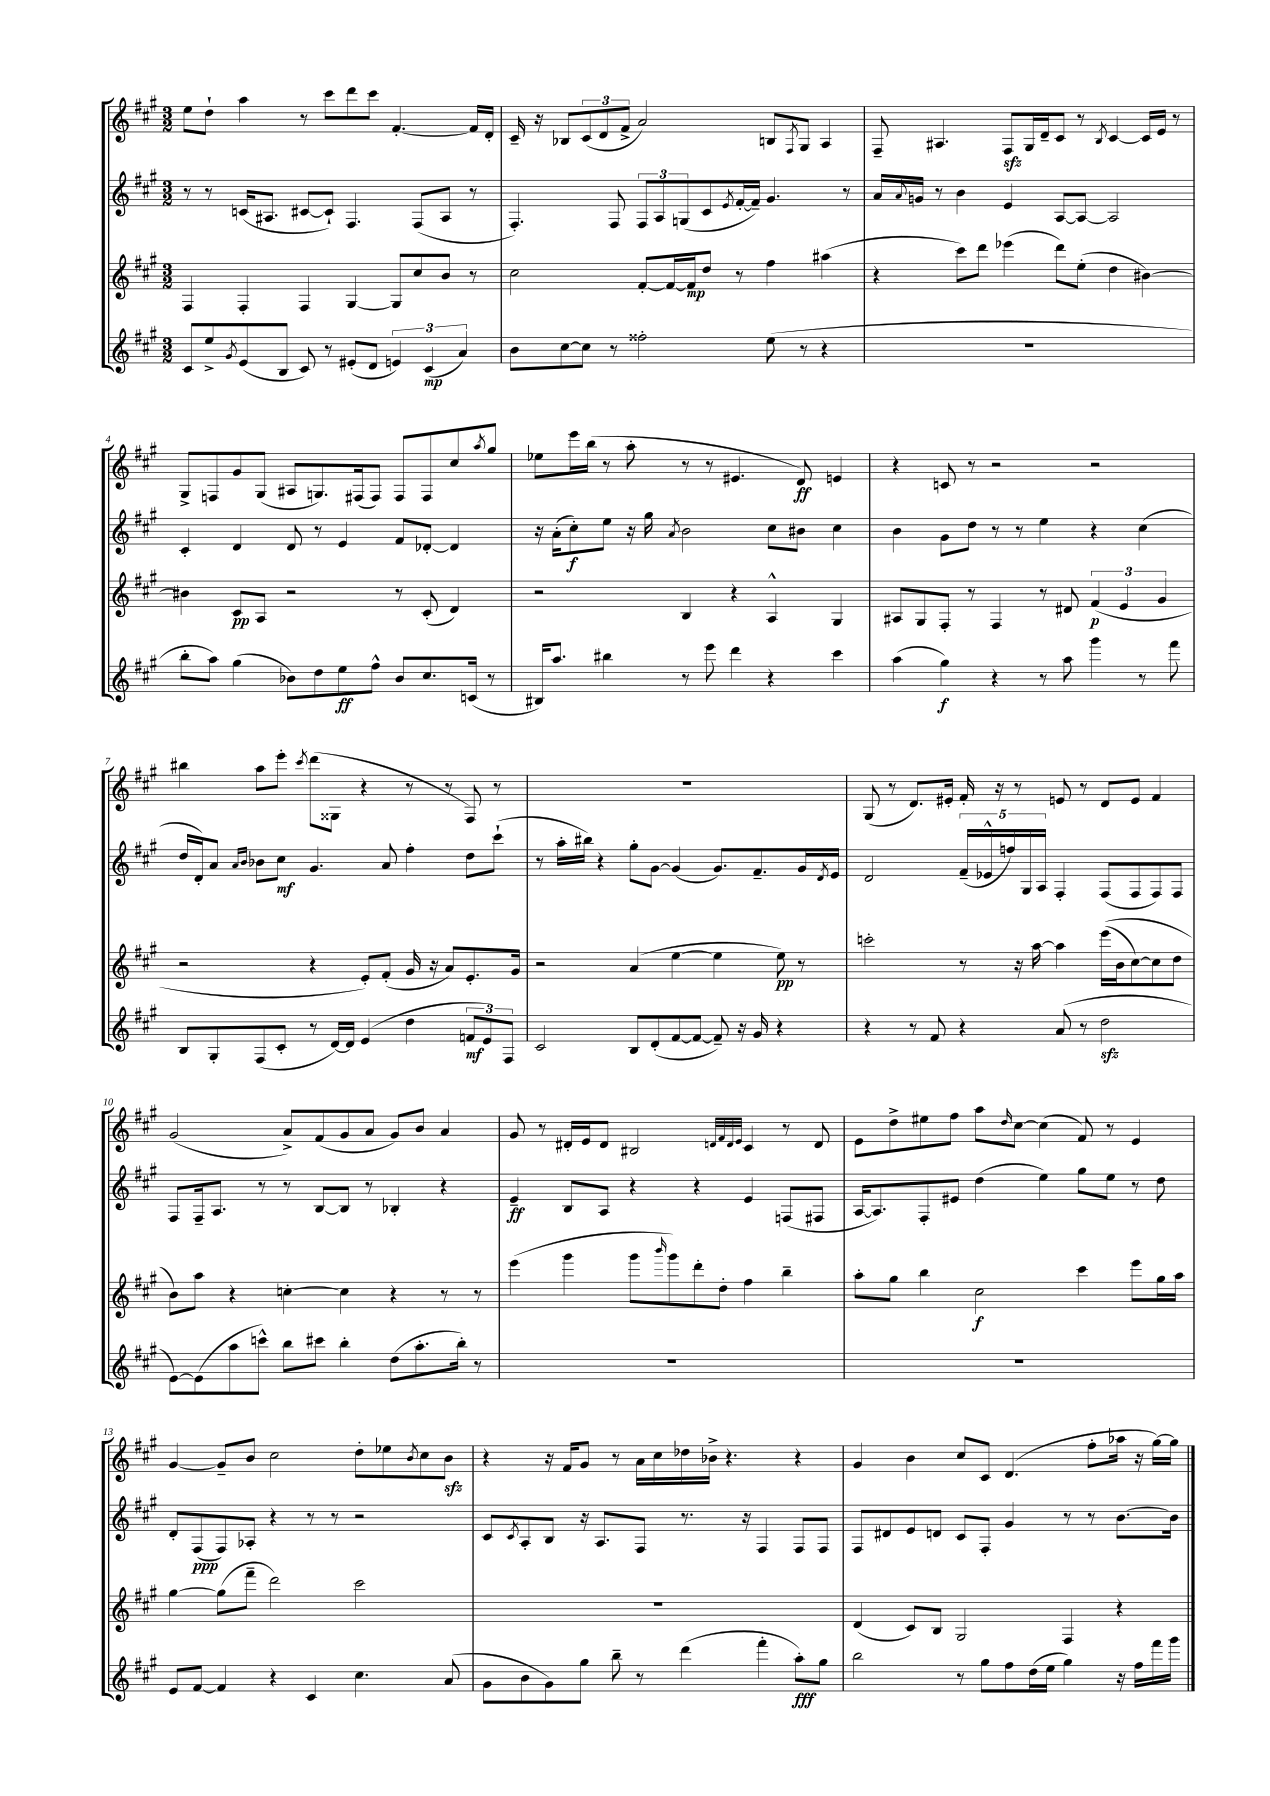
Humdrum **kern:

**kern	**dynam	**kern	**dynam	**kern	**dynam	**kern	**dynam
*part4	*part4	*part3	*part3	*part2	*part2	*part1	*part1
*staff4	*staff4	*staff3	*staff3	*staff2	*staff2	*staff1	*staff1
*clefG2	*	*clefG2	*	*clefG2	*	*clefG2	*
*k[f#c#g#]	*	*k[f#c#g#]	*	*k[f#c#g#]	*	*k[f#c#g#]	*
*M3/2	*	*M3/2	*	*M3/2	*	*M3/2	*
=1	=1	=1	=1	=1	=1	=1	=1
8c#/L	.	4F#/	.	8r	.	8ee\L	.
8ee^/	.	.	.	8r	.	8dd`\J	.
8qg#/	.	.	.	.	.	.	.
(8e/	.	4F#'/	.	(16cn/KL	.	4aa\	.
.	.	.	.	8.A#X/J	.	.	.
8B/J	.	.	.	.	.	.	.
8c#/)	.	4F#/	.	[8c#X/L	.	8r	.
8r	.	.	.	8c#`/J])	.	8ccc#\L	.
(8e#X'/L	.	[4G#/	.	4.F#/	.	8ddd\	.
8d/J	.	.	.	.	.	8ccc#\J	.
6en/)	.	8G#/L]	.	.	.	[4.f#'/	.
.	.	8cc#/	.	(8F#/L	.	.	.
(6c#/	mp	.	.	.	.	.	.
.	.	8b/J	.	8A#/J	.	.	.
6a/)	.	.	.	.	.	.	.
.	.	8r	.	8r	.	16f#/LL]	.
.	.	.	.	.	.	16d'/JJ	.
=2	=2	=2	=2	=2	=2	=2	=2
8b\L	.	2cc#\	.	4.F#'/)	.	16c#~/	.
.	.	.	.	.	.	16r	.
[8cc#\	.	.	.	.	.	8B-X/L	.
8cc#\J]	.	.	.	.	.	(12c#/	.
.	.	.	.	.	.	12d/	.
8r	.	.	.	8F#/	.	.	.
.	.	.	.	.	.	12f#^/J	.
2ff##X'\	.	[8f#'/L	.	12F#/L	.	2a/)	.
.	.	.	.	12A/	.	.	.
.	.	16f#/L_	.	.	.	.	.
.	.	.	.	(12Gn/	.	.	.
.	.	16f#/J]	mp	.	.	.	.
.	.	8dd/J	.	8c#/	.	.	.
.	.	.	.	8qe/	.	.	.
.	.	8r	.	[16f#'/L	.	.	.
.	.	.	.	16f#~/JJ])	.	.	.
(8ee\	.	4ff#\	.	4.g#/	.	8Bn/L	.
.	.	.	.	.	.	8qF#/	.
8r	.	.	.	.	.	8G#/J	.
4r	.	(4aa#X\	.	.	.	4A/	.
.	.	.	.	8r	.	.	.
=3	=3	=3	=3	=3	=3	=3	=3
1.r	.	4r	.	16a/LL	.	8F#~/	.
.	.	.	.	8qqa/	.	.	.
.	.	.	.	16gn/JJ	.	.	.
.	.	.	.	8r	.	4.A#X/	.
.	.	8ccc#\L)	.	4b\	.	.	.
.	.	8ddd\J	.	.	.	.	.
.	.	(4eee-X\	.	4e/	.	8F#zz/L	.
.	.	.	.	.	.	16G#/L	.
.	.	.	.	.	.	16d~/J	.
.	.	8ddd\L)	.	[8A/L	.	8c#/J	.
.	.	(8ee'\J	.	8A/J_	.	8r	.
.	.	.	.	.	.	8qB/	.
.	.	4dd\	.	2A/]	.	[4c#/	.
.	.	[4b#X\)	.	.	.	16c#/LL]	.
.	.	.	.	.	.	16e/JJ	.
.	.	.	.	.	.	8r	.
!!LO:LB:g=z
=4	=4	=4	=4	=4	=4	=4	=4
8bb'\L	.	4b#X\]	.	4c#'/	.	8G#^/L	.
8aa\J)	.	.	.	.	.	8Fn/	.
(4gg#\	.	8c#/L	pp	4d/	.	8g#/	.
.	.	8A/J	.	.	.	(8G#/J	.
8b-X\L)	.	2r	.	8d/	.	8A#X/L	.
8dd\	.	.	.	8r	.	8.Gn/)	.
8ee\	ff	.	.	4e/	.	.	.
.	.	.	.	.	.	(16F#X/k	.
8ff#^^\J	.	.	.	.	.	8F#/J)	.
8b-/L	.	8r	.	8f#/L	.	8F#/L	.
8.cc#/	.	(8c#'/	.	[8d-X'/J	.	8F#/	.
.	.	4d/)	.	4d-/]	.	8cc#/	.
(16cn/Jk	.	.	.	.	.	.	.
.	.	.	.	.	.	8qaa/	.
8r	.	.	.	.	.	8gg#/J	.
=5	=5	=5	=5	=5	=5	=5	=5
16B#X/KL)	.	2r	.	16r	.	8ee-X\L	.
8.aa/J	.	.	.	(16a'\KL	.	.	.
.	.	.	.	8cc#'\)	f	16eee\L	.
.	.	.	.	.	.	(16bb\JJ	.
4bb#X\	.	.	.	8ee\J	.	8r	.
.	.	.	.	16r	.	8aa'\	.
.	.	.	.	16gg#\	.	.	.
.	.	.	.	8qa/	.	.	.
8r	.	4B/	.	2b\	.	8r	.
8eee\	.	.	.	.	.	8r	.
4ddd\	.	4r	.	.	.	4.e#X/	.
4r	.	4A^^/	.	8cc#\L	.	.	.
.	.	.	.	8b#X\J	.	8d/)	ff
4ccc#\	.	4G#/	.	4cc#\	.	4en/	.
=6	=6	=6	=6	=6	=6	=6	=6
(4aa\	.	8A#X/L	.	4b\	.	4r	.
.	.	8G#/	.	.	.	.	.
4gg#\)	f	8F#'/J	.	8g#\L	.	8cn/	.
.	.	8r	.	8dd\J	.	8r	.
4r	.	4F#/	.	8r	.	2r	.
.	.	.	.	8r	.	.	.
8r	.	8r	.	4ee\	.	.	.
8aa\	.	8d#X/	.	.	.	.	.
4ggg#\	.	(6f#/	p	4r	.	2r	.
.	.	6e/	.	.	.	.	.
8r	.	.	.	(4cc#\	.	.	.
.	.	6g#/	.	.	.	.	.
8fff#\	.	.	.	.	.	.	.
!!LO:LB:g=z
=7	=7	=7	=7	=7	=7	=7	=7
8B/L	.	2r	.	16dd/LL	.	4bb#X\	.
.	.	.	.	16d'/J)	.	.	.
8G#'/	.	.	.	8a/J	.	.	.
.	.	.	.	16qqa/LL	.	.	.
.	.	.	.	16qqb/JJ	.	.	.
(8F#/	.	.	.	8b-X\L	.	8aa\L	.
8c#'/J	.	.	.	8cc#\J	mf	8eee'\J	.
.	.	.	.	.	.	8qccc#/	.
8r	.	4r	.	4.g#/	.	(8ddd\L	.
[16d/LL)	.	.	.	.	.	8G##X\J	.
16d/JJ]	.	.	.	.	.	.	.
(4e/	.	8e'/L)	.	.	.	4r	.
.	.	(8f#'/J	.	8a/	.	.	.
4dd\	.	16g#/	.	4ff#'\	.	8r	.
.	.	16r	.	.	.	.	.
.	.	8a/L)	.	.	.	8r	.
12fn/L	mf	8.e'/	.	8dd\L	.	8F#/)	.
12e/)	.	.	.	.	.	.	.
.	.	.	.	(8ccc#`\J	.	8r	.
12F#/J	.	.	.	.	.	.	.
.	.	16g#/Jk	.	.	.	.	.
=8	=8	=8	=8	=8	=8	=8	=8
2c#/	.	2r	.	8r	.	1.r	.
.	.	.	.	16aa'\LL	.	.	.
.	.	.	.	16bb#X\JJ)	.	.	.
.	.	.	.	4r	.	.	.
8B/L	.	(4a/	.	8gg#'\L	.	.	.
(8d'/	.	.	.	[8g#\J	.	.	.
[8f#/	.	[4ee\	.	(4g#/]	.	.	.
8f#/J_	.	.	.	.	.	.	.
8f#~/])	.	4ee\]	.	8.g#/L)	.	.	.
16r	.	.	.	.	.	.	.
16g#/	.	.	.	8.f#~/	.	.	.
4r	.	8ee\)	pp	.	.	.	.
.	.	8r	.	16g#/L	.	.	.
.	.	.	.	8qd/	.	.	.
.	.	.	.	16e/JJ	.	.	.
=9	=9	=9	=9	=9	=9	=9	=9
4r	.	2cccn'\	.	2d/	.	(8G#/	.
.	.	.	.	.	.	8r	.
8r	.	.	.	.	.	8.d/L)	.
8f#/	.	.	.	.	.	.	.
.	.	.	.	.	.	16e#X'/Jk	.
4r	.	8r	.	(20f#~/LL	.	16f#'/	.
.	.	.	.	20e-X^^/	.	.	.
.	.	.	.	.	.	16r	.
.	.	.	.	20ffn/)	.	.	.
.	.	16r	.	.	.	8r	.
.	.	.	.	20G#/	.	.	.
.	.	[16aa\	.	.	.	.	.
.	.	.	.	20A/JJ	.	.	.
(8a/	.	4aa\]	.	4F#'/	.	8en/	.
8r	.	.	.	.	.	8r	.
2ddzz\	.	((16eee\LL	.	(8F#/L	.	8d/L	.
.	.	16b\J	.	.	.	.	.
.	.	[8cc#\)	.	8F#/	.	8e/J	.
.	.	8cc#\]	.	8F#/)	.	4f#/	.
.	.	8dd\J	.	8F#/J	.	.	.
!!LO:LB:g=z
=10	=10	=10	=10	=10	=10	=10	=10
[8e\L)	.	8b\L)	.	8F#/L	.	(2g#/	.
(8e\]	.	8aa\J	.	16F#~/k	.	.	.
.	.	.	.	8.A/J	.	.	.
8aa\	.	4r	.	.	.	.	.
8cccn^^\J)	.	.	.	8r	.	.	.
8bb\L	.	[4ccn'\	.	8r	.	8a^/L)	.
8ccc#X\J	.	.	.	[8B/L	.	(8f#/	.
4bb'\	.	4cc\]	.	8B/J]	.	8g#/	.
.	.	.	.	8r	.	8a/J	.
(8dd\L	.	4r	.	4B-X'/	.	8g#/L)	.
8.aa'\	.	.	.	.	.	8b/J	.
.	.	8r	.	4r	.	4a/	.
16bb'\Jk)	.	.	.	.	.	.	.
8r	.	8r	.	.	.	.	.
=11	=11	=11	=11	=11	=11	=11	=11
1.r	.	(4eee\	.	4e~/	ff	8g#/	.
.	.	.	.	.	.	8r	.
.	.	4ggg#\	.	8B/L	.	16d#X'/LL	.
.	.	.	.	.	.	16e/J	.
.	.	.	.	8A/J	.	8d#/J	.
.	.	8ggg#\L	.	4r	.	2B#X/	.
.	.	16qqbbb/	.	.	.	.	.
.	.	8ggg#\)	.	.	.	.	.
.	.	8ddd'\	.	4r	.	.	.
.	.	8dd'\J	.	.	.	.	.
.	.	.	.	.	.	32qqdn/LLL	.
.	.	.	.	.	.	32qqf#/	.
.	.	.	.	.	.	32qqd/	.
.	.	.	.	.	.	32qqe/JJJ	.
.	.	4ff#\	.	4e/	.	4c#/	.
.	.	4bb~\	.	(8Fn/L	.	8r	.
.	.	.	.	8F#X/J	.	8d/	.
=12	=12	=12	=12	=12	=12	=12	=12
1.r	.	8aa'\L	.	[16A/KL	.	8e\L	.
.	.	.	.	8.A/])	.	.	.
.	.	8gg#\J	.	.	.	8dd^\	.
.	.	4bb\	.	8F#'/	.	8ee#X\	.
.	.	.	.	8e#X/J	.	8ff#\J	.
.	.	2cc#\	f	(4dd\	.	8aa\L	.
.	.	.	.	.	.	16qqdd/	.
.	.	.	.	.	.	[8cc#\J	.
.	.	.	.	4ee\)	.	(4cc#\]	.
.	.	4ccc#\	.	8gg#\L	.	8f#/)	.
.	.	.	.	8ee\J	.	8r	.
.	.	8eee\L	.	8r	.	4e/	.
.	.	16gg#\L	.	8dd\	.	.	.
.	.	16aa\JJ	.	.	.	.	.
!!LO:LB:g=z
=13	=13	=13	=13	=13	=13	=13	=13
8e/L	.	[4gg#\	.	8d'/L	.	[4g#/	.
[8f#/J	.	.	.	(8F#/	ppp	.	.
4f#/]	.	(8gg#\L]	.	8F#/)	.	8g#~/L]	.
.	.	8fff#~\J	.	8A-X'/J	.	8b/J	.
4r	.	2ddd\)	.	4r	.	2cc#\	.
4c#/	.	.	.	8r	.	.	.
.	.	.	.	8r	.	.	.
4.cc#\	.	2ccc#\	.	2r	.	8dd'\L	.
.	.	.	.	.	.	8ee-X\	.
.	.	.	.	.	.	8qb/	.
.	.	.	.	.	.	8cc#\	.
(8a/	.	.	.	.	.	8bzz\J	.
=14	=14	=14	=14	=14	=14	=14	=14
8g#\L	.	1.r	.	8c#/L	.	4r	.
.	.	.	.	8qc#/	.	.	.
8b\	.	.	.	8A'/	.	.	.
8g#\)	.	.	.	8B/J	.	16r	.
.	.	.	.	.	.	16f#/KL	.
8gg#\J	.	.	.	16r	.	8g#/J	.
.	.	.	.	8.A/L	.	.	.
8bb~\	.	.	.	.	.	8r	.
8r	.	.	.	8F#/J	.	16a\LL	.
.	.	.	.	.	.	16cc#\	.
(4ddd\	.	.	.	8.r	.	16dd-X\	.
.	.	.	.	.	.	16b-X^\JJ	.
.	.	.	.	.	.	4.r	.
.	.	.	.	16r	.	.	.
4fff#'\	.	.	.	4F#/	.	.	.
8aa'\L)	fff	.	.	8F#/L	.	4r	.
8gg#\J	.	.	.	8F#/J	.	.	.
=15	=15	=15	=15	=15	=15	=15	=15
2bb\	.	(4d/	.	8F#/L	.	4g#/	.
.	.	.	.	8d#X/	.	.	.
.	.	8c#/L)	.	8e/	.	4b\	.
.	.	8B/J	.	8dn/J	.	.	.
8r	.	2G#/	.	8c#/L	.	8cc#/L	.
8gg#\L	.	.	.	8F#'/J	.	8c#/J	.
8ff#\	.	.	.	4g#/	.	(4.d/	.
(16dd\L	.	.	.	.	.	.	.
16ee\JJ	.	.	.	.	.	.	.
4gg#\)	.	4F#/	.	8r	.	.	.
.	.	.	.	8r	.	8ff#'\L	.
16r	.	4r	.	[8.b\L	.	16aa-X\Jk	.
16ff#\LL	.	.	.	.	.	16r	.
16fff#\	.	.	.	.	.	[16gg#\LL)	.
16ggg#\JJ	.	.	.	16b\Jk]	.	16gg#\JJ]	.
==	==	==	==	==	==	==	==
*-	*-	*-	*-	*-	*-	*-	*-
